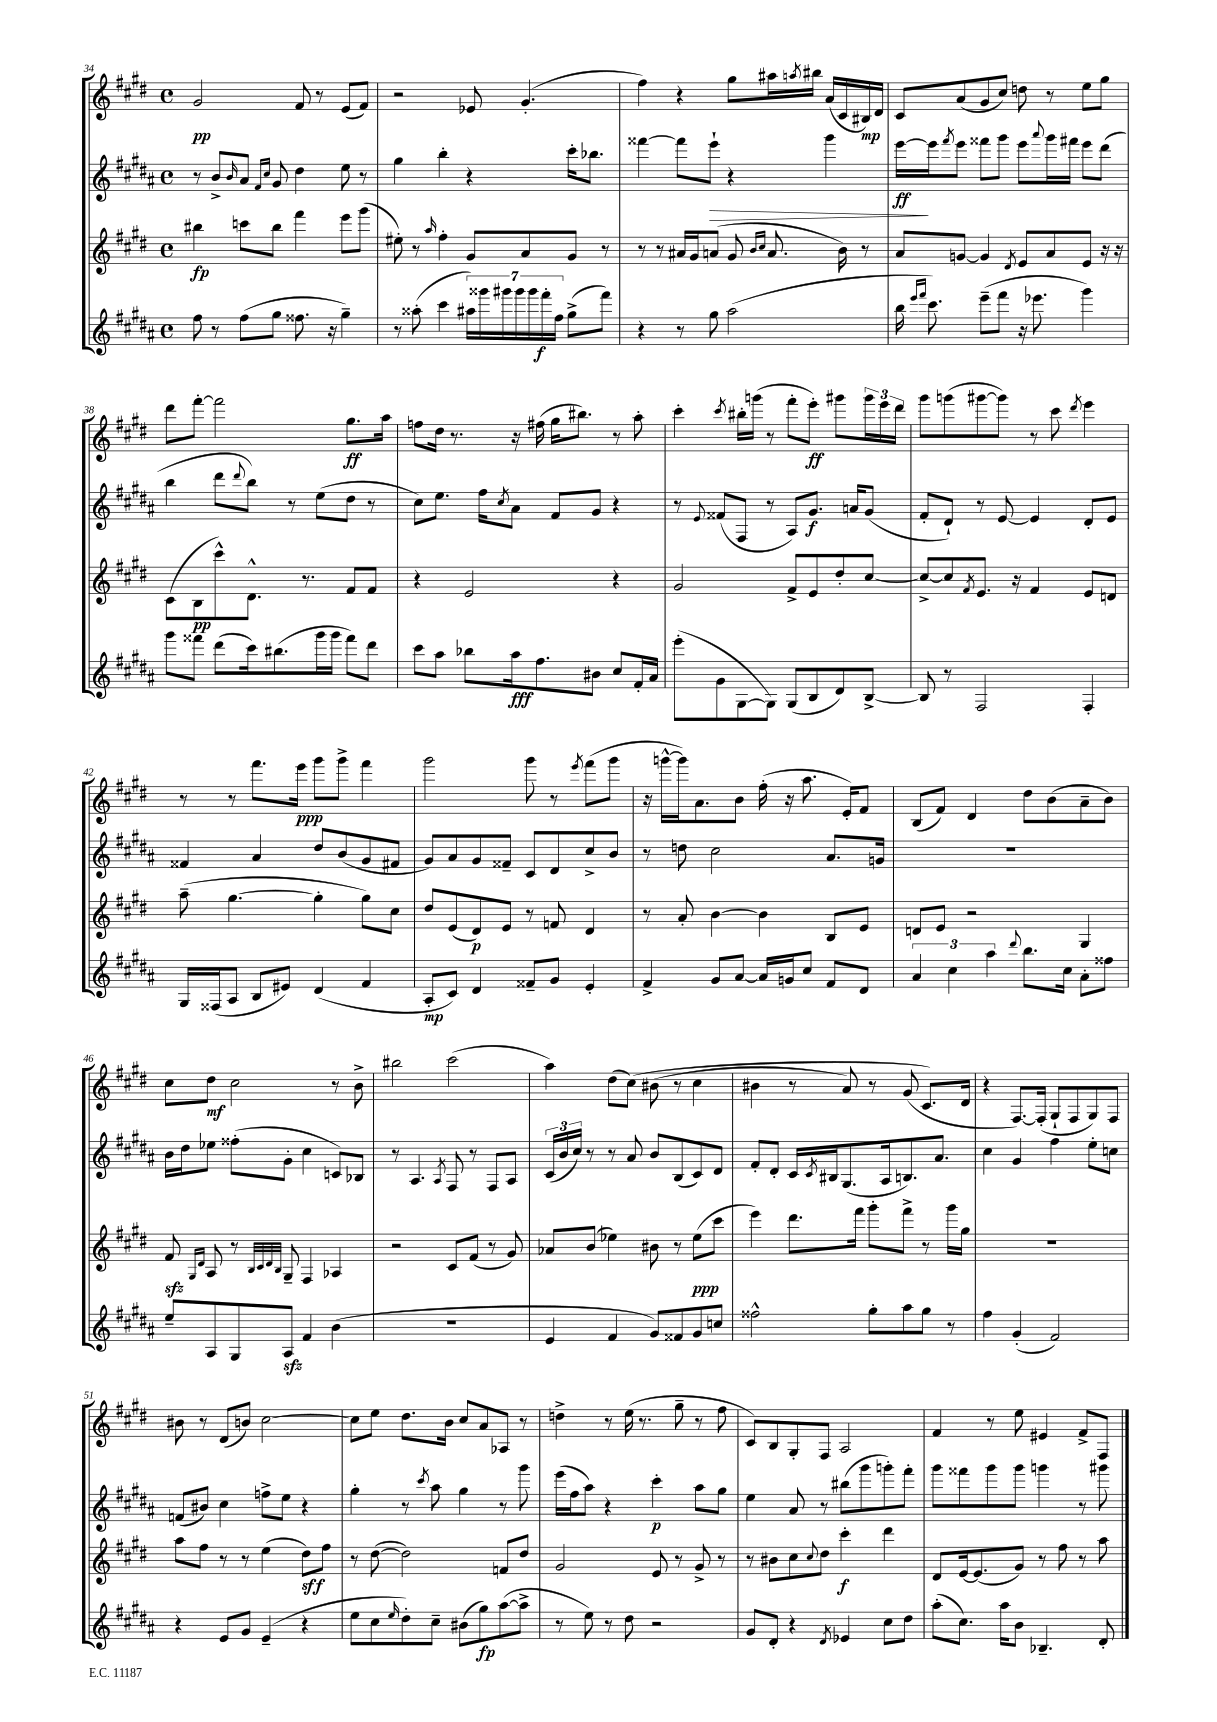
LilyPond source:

<<
\new StaffGroup <<
\new Staff = "s0" {
    \clef treble \key e \major \defaultTimeSignature \time 4/4
    gis'2\pp fis'8 r8 e'8( fis'8) |
    r2 ees'8 gis'4.-.( |
    fis''4) r4 gis''8 ais''16 \acciaccatura { a''8 } bis''16 a'16( cis'16 bis16\mp) dis'16 |
    cis'8 a'8( gis'8 cis''8) d''8 r8 e''8 gis''8 |
    dis'''8 fis'''8~-. fis'''2 gis''8.\ff a''16 |
    f''8 dis''16 r8. r16 fis''16( gis''16 bis''8.) r8 a''8-. |
    cis'''4-. \acciaccatura { cis'''8 } bis''16-. g'''16( r8 fis'''8-. e'''8-.\ff) gis'''8 \tuplet 3/2 { gis'''16 e'''16 dis'''16 } |
    gis'''8 g'''8( gis'''8~ gis'''8) r8 cis'''8 \acciaccatura { dis'''8 } e'''4 |
    r8 r8 fis'''8. e'''16\ppp gis'''8 gis'''8-> fis'''4 |
    gis'''2 gis'''8 r8 \acciaccatura { e'''8 } fis'''8( gis'''8 |
    r16 g'''16~-^ g'''16) a'8. b'8 fis''16-.( r16 a''8. e'16-.) fis'8 |
    b8( fis'8) dis'4 dis''8 b'8( a'8-- b'8) |
    cis''8 dis''8\mf cis''2 r8 b'8-> |
    bis''2 cis'''2( |
    a''4) dis''8( cis''8)\( bis'8( r8 cis''4 |
    bis'4 r8 a'8) r8 gis'8( cis'8.\) dis'16 |
    r4 fis8.~) fis16-.( gis8-! fis8 gis8) fis8 |
    bis'8 r8 dis'8( b'8) cis''2~ |
    cis''8 e''8 dis''8. b'16 cis''8 a'8 aes8 r8 |
    d''4-> r8 e''16( r8. gis''8-- r8 fis''8 |
    cis'8) b8 gis8-. fis8 a2 |
    fis'4 r8 e''8 eis'4 fis'8-> fis8 \bar "|." |
}
\new Staff = "s1" {
    \clef treble \key b \major \defaultTimeSignature \time 4/4
    r8 b'8-> \grace { b'16 } ais'8 \grace { fis'16 cis''16 } gis'8 dis''4 e''8 r8 |
    gis''4 b''4-. r4 cis'''16-. bes''8. |
    fisis'''4~ fisis'''8 e'''8-!\> r4 gis'''4 |
    e'''16~\ff\! e'''16 \acciaccatura { fis'''8 } e'''8 fisis'''8 gis'''8 e'''8 \appoggiatura { ais'''8 } gis'''16 fis'''16 e'''8 dis'''8( |
    b''4 dis'''8 \appoggiatura { dis'''8 } b''8) r8 e''8( dis''8 r8 |
    cis''8) e''8. fis''16 \acciaccatura { cis''8 } ais'8 fis'8 gis'8 r4 |
    r8 \appoggiatura { e'8 } fisis'8( fis8 r8 ais8) gis'8.\f a'16 gis'8( |
    fis'8-. dis'8-!) r8 e'8~ e'4 dis'8-. e'8 |
    fisis'4 ais'4 dis''8 b'8( gis'8 fis'8 |
    gis'8) ais'8 gis'8 fisis'8-- cis'8 dis'8 cis''8-> b'8 |
    r8 d''8 cis''2 ais'8. g'16 |
    R1 |
    b'16 dis''16 ees''8 fisis''8-.( gis'8-. cis''4 c'8) bes8 |
    r8 ais4. \acciaccatura { ais8 } fis8 r8 fis8 ais8 |
    \tuplet 3/2 { cis'16( b'16 cis''16) } r8 r8 ais'8 b'8 b8( cis'8) dis'8 |
    fis'8-. dis'8-. cis'16 \acciaccatura { cis'8 } bis16 gis8.( ais16 b8.) ais'8. |
    cis''4 gis'4 fis''4 e''8-. c''8 |
    f'8( bis'8) cis''4 f''8-> e''8 r4 |
    gis''4-. r8 \acciaccatura { cis'''8 } ais''8 gis''4 r8 gis'''8 |
    e'''16( fis''16 ais''8) r4 cis'''4-.\p ais''8 gis''8 |
    e''4 ais'8 r8 bis''8( gis'''8 g'''8-.) fis'''8-. |
    gis'''8 fisis'''8 gis'''8 gis'''8 g'''4 r8 gis'''8 \bar "|." |
}
\new Staff = "s2" {
    \clef treble \key e \major \defaultTimeSignature \time 4/4
    bis''4\fp c'''8 bis''8 fis'''4 e'''8 gis'''8( |
    eis''8-.) r8 \grace { a''16 } fis''4-. gis'8 a'8 gis'8 r8 |
    r8 r8 ais'16 gis'16 a'8( gis'8 \grace { b'16 cis''16 } a'8. b'16) r8 |
    a'8 g'8~ g'4 \acciaccatura { dis'8 } e'8 a'8 e'8 r16 r16 |
    cis'8( b8\pp cis'''8-^) dis'8.-^ r8. fis'8 fis'8 |
    r4 e'2 r4 |
    gis'2 fis'8-> e'8 dis''8-. cis''8~ |
    cis''8~-> cis''8 \acciaccatura { fis'8 } e'8. r16 fis'4 e'8 d'8 |
    a''8--( gis''4.~ gis''4-. gis''8) cis''8 |
    dis''8 e'8( dis'8\p) e'8 r8 f'8 dis'4 |
    r8 a'8-. b'4~ b'4 b8 e'8 |
    d'8 e'8 r2 gis4 |
    fis'8\sfz \grace { gis16 dis'16 } a8 r8 \grace { b32 cis'32 dis'32 b32 } gis8-- fis4 aes4 |
    r2 cis'8 fis'8( r8 gis'8) |
    aes'8 b'8( ees''4) bis'8 r8 ees''8\ppp( cis'''8 |
    e'''4) dis'''8. fis'''16 gis'''8-. fis'''8-> r8 gis'''16 gis''16 |
    R1 |
    a''8 fis''8 r8 r8 e''4( dis''8\sff) fis''8 |
    r8 dis''8~( dis''2) f'8 dis''8 |
    gis'2 e'8 r8 gis'8-> r8 |
    r8 bis'8 cis''8 \appoggiatura { cis''8 } dis''8 cis'''4-.\f dis'''4 |
    dis'8 e'16~ e'8.( gis'8) r8 fis''8 r8 a''8 \bar "|." |
}
\new Staff = "s3" {
    \clef treble \key b \major \defaultTimeSignature \time 4/4
    fis''8 r8 fis''8( gis''8 fisis''8. r16 gis''4--) |
    r8 aisis''8-.( cis'''4 \tuplet 7/4 { ais''16) gisis'''16 gis'''16 gis'''16 gis'''16 fis'''16-.\f fis''16 } gis''8->( fis'''8) |
    r4 r8 gis''8 ais''2( |
    b''16 \grace { e'''16 fis'''16 } cis'''8.) e'''8--( fis'''8 r16 ees'''8. gis'''4) |
    gis'''8 fisis'''8 dis'''8( cis'''16) bis''8.( gis'''16 gis'''16 fisis'''8) dis'''8 |
    cis'''8 ais''8 bes''8 ais''16\fff fis''8. bis'8 cis''8 fis'16-. ais'16 |
    e'''8-.( gis'8 gis8~ gis8) gis8( b8 dis'8) b8~-> |
    b8 r8 fis2 fis4-. |
    gis16 fisis16( ais8 b8 eis'8) dis'4( fis'4 |
    ais8-.\mp cis'8) dis'4 fisis'8-- gis'8 e'4-. |
    fis'4-> gis'8 ais'8~ ais'16 g'16 cis''8 fis'8 dis'8 |
    \tuplet 3/2 { ais'4 cis''4 ais''4 } \appoggiatura { dis'''8 } b''8. cis''16 ais'8-. fisis''8 |
    e''8-- ais8 gis8 ais8\sfz fis'4 b'4( |
    R1 |
    e'4 fis'4 gis'8) fisis'8 gis'8 c''8 |
    fisis''2-^ gis''8-. ais''8 gis''8 r8 |
    fis''4 gis'4-.( fis'2) |
    r4 e'8 gis'8 e'4--( r4 |
    e''8 cis''8 \grace { e''16 } dis''8-.) cis''8-- bis'8( gis''8\fp) ais''8~( ais''8-> |
    r8 e''8) r8 dis''8 r2 |
    gis'8 dis'8-. r4 \acciaccatura { dis'8 } ees'4 cis''8 dis''8 |
    ais''8-.( cis''8.) ais''16 b'8 bes4.-- dis'8-. \bar "|." |
}
>>
>>
\layout { \context { \Score currentBarNumber = #34 } }
